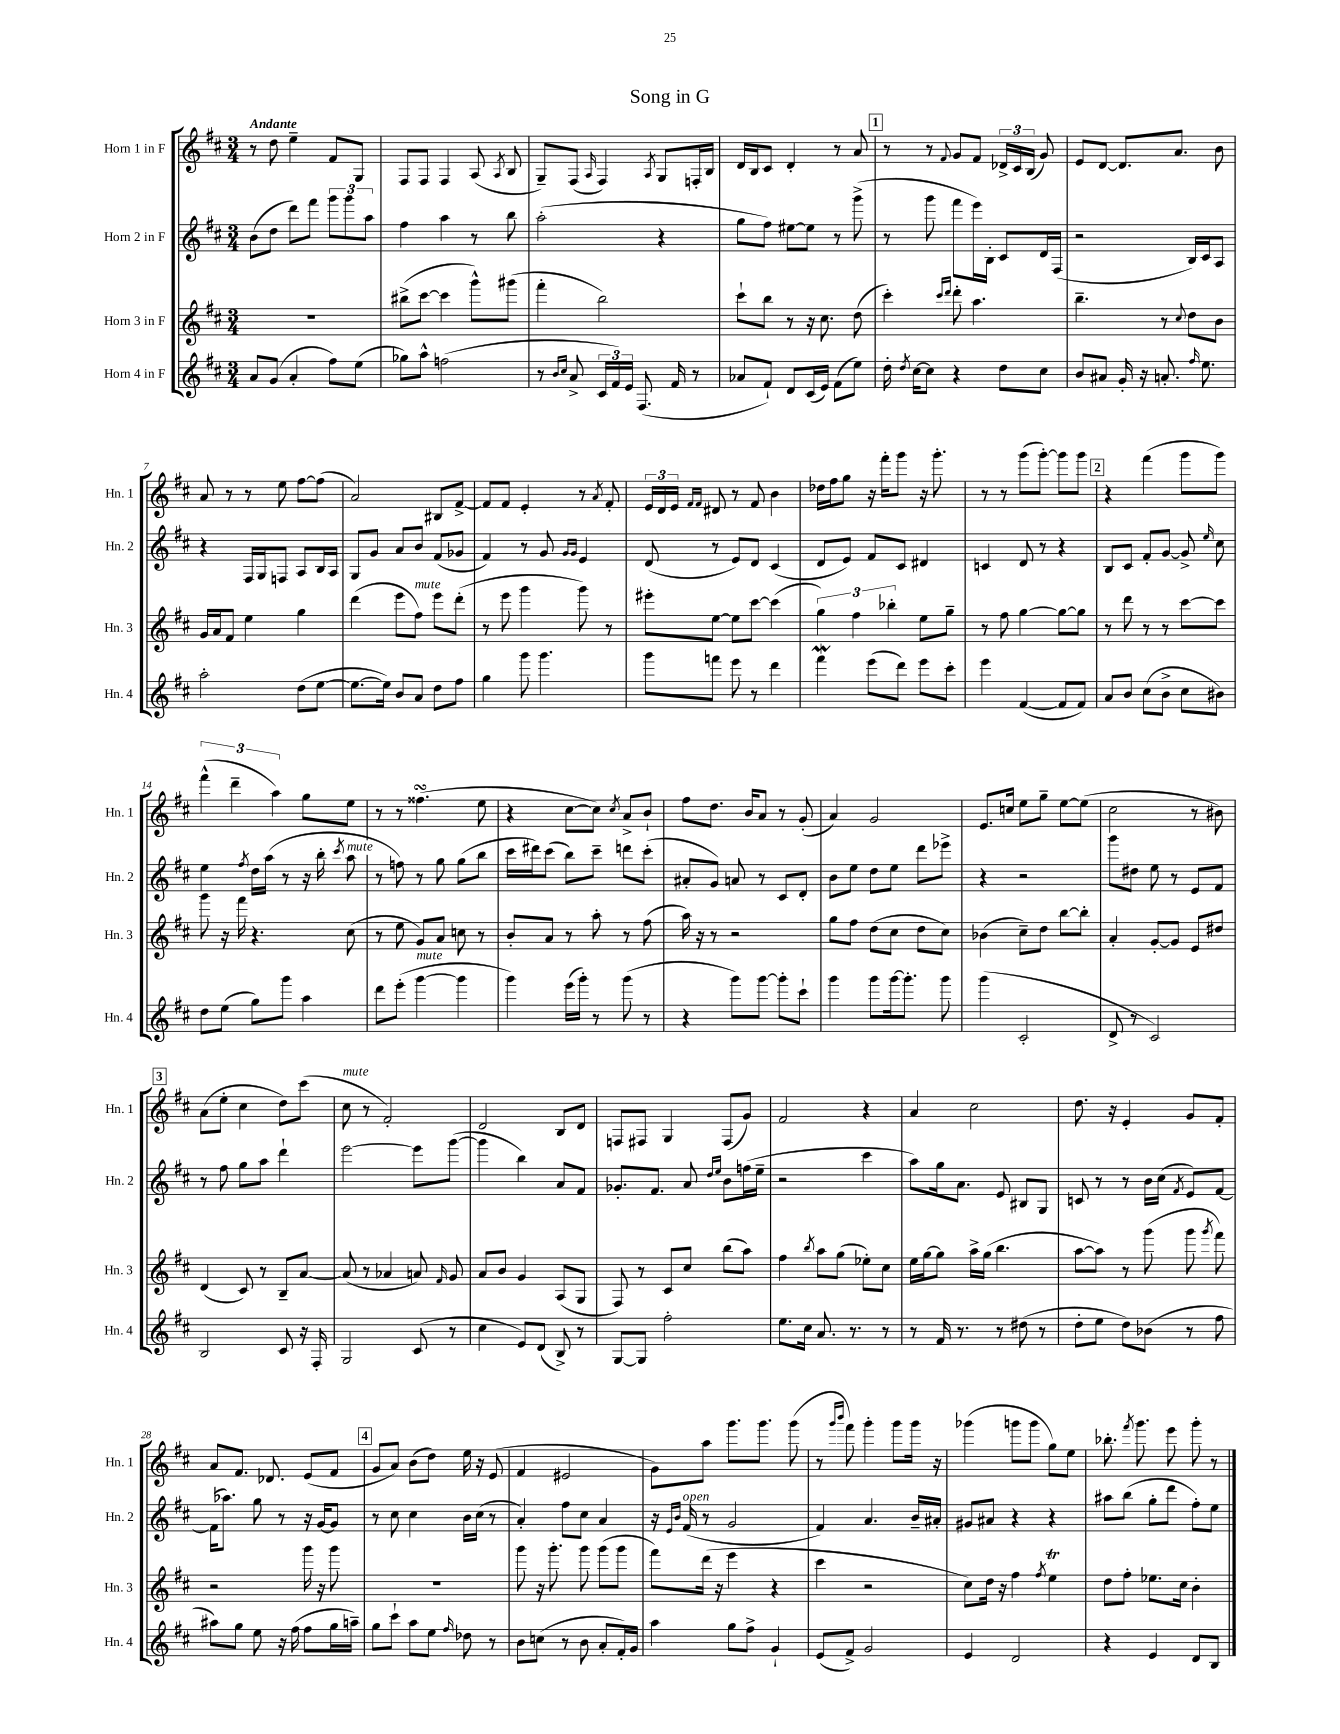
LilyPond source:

\header { title = "Song in G" }
<<
\new StaffGroup <<
\new Staff = "s0" \with { instrumentName = "Horn 1 in F" shortInstrumentName = "Hn. 1" } {
    \clef treble \key d \major \numericTimeSignature \time 3/4 \tempo "Andante"
    \autoBeamOff r8 d''8 e''4-- fis'8[ g8] |
    fis8[ fis8] fis4 a8( \acciaccatura { a8 } b8 |
    g8[--) fis8]( \grace { a16 } fis4) \acciaccatura { a8 } g8[ f16-. b16] |
    d'16[ b16 cis'8] d'4-. r8 a'8 |
    \mark \markup { \box "1" } r8 r8 \appoggiatura { fis'8 } g'8[ fis'8] \tuplet 3/2 { des'16[-> cis'16 b16]( } g'8) |
    e'8[ d'8]~ d'8.[ a'8.] b'8 |
    a'8 r8 r8 e''8 fis''8[~ fis''8]( |
    a'2) bis8[ fis'8]~-> |
    fis'8[ fis'8] e'4-. r8 \acciaccatura { a'8 } fis'8-. |
    \tuplet 3/2 { e'16[ d'16 e'16] } \grace { fis'16[ fis'16] } dis'8 r8 fis'8 b'4 |
    des''16[ fis''16 g''8] r16 fis'''16[-. g'''8] r16 g'''8.-. |
    r8 r8 g'''8[( g'''8]~-.) g'''8[ g'''8] |
    \mark \markup { \box "2" } r4 fis'''4( g'''8[ g'''8]) |
    \tuplet 3/2 { fis'''4-^( d'''4-- a''4) } g''8[ e''8] |
    r8 r8 fisis''4.\turn( e''8 |
    r4 cis''8[~ cis''8]) \acciaccatura { cis''8 } a'8[-> b'8]-! |
    fis''8[ d''8.] b'16[ a'8] r8 g'8-.( |
    a'4) g'2 |
    e'8.[ c''16] e''8[ g''8]-- e''8[~ e''8]( |
    cis''2 r8 bis'8) |
    \mark \markup { \box "3" } a'8[( e''8]-. cis''4 d''8[) cis'''8]( |
    cis''8^\markup { \italic "mute" } r8 fis'2-.) |
    d'2 b8[ d'8] |
    f8[ fis8] g4 fis8[( g'8]) |
    fis'2 r4 |
    a'4 cis''2 |
    d''8. r16 e'4-. g'8[ fis'8]-. |
    a'8[ fis'8.] des'8. e'8[( fis'8] |
    \mark \markup { \box "4" } g'8[ a'8]) b'8[( d''8]) e''16 r16 e'8( |
    fis'4 eis'2 |
    g'8[) a''8] g'''8.[ g'''8.] g'''8( |
    r8 \grace { g'''16[ b'''16] } fis'''8) g'''4-. g'''8[ g'''16] r16 |
    ges'''4( g'''8[ g'''8] g''8[) e''8] |
    bes''8.-. \acciaccatura { fis'''8 } g'''8. e'''8 g'''8-. r8 \bar "|." |
}
\new Staff = "s1" \with { instrumentName = "Horn 2 in F" shortInstrumentName = "Hn. 2" } {
    \clef treble \key d \major \numericTimeSignature \time 3/4
    \autoBeamOff b'8[( d''8] d'''8[) fis'''8] \tuplet 3/2 { g'''8[ g'''8 a''8] } |
    fis''4 a''4 r8 b''8 |
    a''2-.( r4 |
    g''8[ fis''8]) eis''8[~ eis''8] r8 g'''8->( |
    \mark \markup { \box "1" } r8 g'''8 fis'''8[ e'''16) b16]-. cis'8[ d'16 fis16]( |
    r2 b16[) cis'16 a8] |
    r4 fis16[ g16 f8] a8[ b16 a16] |
    g8[ g'8] a'8[ b'8] fis'8[( ges'8] |
    fis'4) r8 g'8 \grace { g'16[ g'16] } e'4 |
    d'8( r8 e'8[) d'8] cis'4( |
    d'8[ e'8]) fis'8[ cis'8] dis'4 |
    c'4 d'8 r8 r4 |
    \mark \markup { \box "2" } b8[ cis'8] fis'8[-. g'8]~ g'8-> \grace { e''16 } cis''8 |
    e''4 \acciaccatura { fis''8 } d''16[ a''16]( r8 r16 b''16-. \acciaccatura { cis'''8 } a''8^\markup { \italic "mute" } |
    r8 f''8) r8 g''8 g''8[( b''8] |
    cis'''16[ dis'''16) cis'''8]( b''8[) cis'''8]-- d'''8[ cis'''8]-.( |
    ais'8[-. g'8]) a'8 r8 cis'8[ d'8]-. |
    b'8[ e''8] d''8[ e''8] d'''8[ ees'''8]-> |
    r4 r2 |
    g'''8[ dis''8] e''8 r8 e'8[ fis'8] |
    \mark \markup { \box "3" } r8 fis''8 g''8[ a''8] d'''4-! |
    e'''2~ e'''8[ g'''8]~( |
    g'''4 b''4) a'8[ fis'8] |
    ges'8.[-. fis'8.] a'8 \grace { d''16[ e''16] } b'8[ f''16( e''16]-- |
    r2 cis'''4 |
    a''8[) g''16 a'8.] e'8 bis8[ g8] |
    c'8 r8 r8 b'16[ cis''16]( \acciaccatura { fis'8 } e'8[) fis'8]~ |
    fis'16[( aes''8.]) g''8 r8 r16 g'16[~ g'8] |
    \mark \markup { \box "4" } r8 cis''8 cis''4 b'16[ cis''16]( r8 |
    a'4-.) fis''8[ cis''8] a'4 |
    r16 \grace { e'16[ b'16] } fis'16^\markup { \italic "open" }( r8 g'2 |
    fis'4) a'4. b'16[-- ais'16]-. |
    gis'8[ ais'8] r4 r4 |
    ais''8[ b''8]( g''8[-. d'''8] fis''8[-.) e''8] \bar "|." |
}
\new Staff = "s2" \with { instrumentName = "Horn 3 in F" shortInstrumentName = "Hn. 3" } {
    \clef treble \key d \major \numericTimeSignature \time 3/4
    \autoBeamOff R2. |
    bis''8[->( cis'''8]~ cis'''4 g'''8[-^) gis'''8]( |
    fis'''4-. b''2) |
    cis'''8[-! b''8] r8 r16 cis''8. d''8( |
    \mark \markup { \box "1" } cis'''4-.) \grace { cis'''16[ d'''16] } d'''8-. a''4. |
    b''4.-- r8 \appoggiatura { cis''8 } d''8[ b'8] |
    g'16[ a'16 fis'8] e''4 g''4 |
    d'''4( e'''8[ fis''8]^\markup { \italic "mute" }) e'''8[ d'''8]-.( |
    r8 e'''8 g'''4 g'''8) r8 |
    eis'''8[-. e''8]~ e''8[ cis'''8]~ cis'''4( |
    \tuplet 3/2 { g''4) fis''4 bes''4-. } e''8[ g''8]-- |
    r8 fis''8 g''4~ g''8[~ g''8] |
    \mark \markup { \box "2" } r8 d'''8 r8 r8 cis'''8[~ cis'''8] |
    g'''8 r16 fis'''16 r4. cis''8( |
    r8 e''8 g'8[) a'8] c''8 r8 |
    b'8[-. a'8] r8 a''8-. r8 fis''8( |
    a''16) r16 r8 r2 |
    g''8[ fis''8] d''8[( cis''8] d''8[ cis''8]) |
    bes'4( cis''8[--) d''8] b''8[~ b''8]-. |
    a'4-. g'8[~-. g'8] e'8[ dis''8] |
    \mark \markup { \box "3" } d'4( cis'8) r8 b8[-- a'8]~ |
    a'8( r8 aes'4 a'8) \grace { fis'16 } g'8 |
    a'8[ b'8] g'4 a8[( g8] |
    fis8) r8 cis'8[ cis''8] b''8[( a''8]) |
    fis''4 \acciaccatura { b''8 } a''8[ g''8]( ees''8[-.) cis''8] |
    e''16[ g''16~ g''8] a''16[-> g''16]( b''4. |
    a''8[~ a''8]) r8 g'''8( g'''8 \acciaccatura { g'''8 } fis'''8) |
    r2 g'''16 r16 g'''8 |
    \mark \markup { \box "4" } R2. |
    g'''8 r16 g'''8.-. g'''8 g'''8[( g'''8] |
    fis'''8[) d'''16]( r16 e'''4 r4 |
    cis'''4 r2 |
    cis''8[) d''16] r16 fis''4 \acciaccatura { fis''8 } e''4\trill |
    d''8[ fis''8]-. ees''8.[ cis''16] b'4-. \bar "|." |
}
\new Staff = "s3" \with { instrumentName = "Horn 4 in F" shortInstrumentName = "Hn. 4" } {
    \clef treble \key d \major \numericTimeSignature \time 3/4
    \autoBeamOff a'8[ g'8]( a'4-. fis''8[) e''8]( |
    ges''8[) a''8]-^ f''2( |
    r8 \grace { b'16[ cis''16] } a'8-> \tuplet 3/2 { cis'16[ fis'16) e'16] } fis8.( fis'16 r8 |
    aes'8[ fis'8]-!) d'8[ cis'16( e'16]) fis'8[( e''8]) |
    \mark \markup { \box "1" } d''16-. \acciaccatura { d''8 } cis''16[~ cis''8] r4 d''8[ cis''8] |
    b'8[ ais'8] g'16-. r16 a'8.-. \grace { fis''16 } e''8. |
    a''2-. d''8[( e''8]~ |
    e''8.[~ e''16]) b'8[ a'8] d''8[ fis''8] |
    g''4 g'''8 g'''4. |
    g'''8[ f'''8] e'''8 r8 d'''4 |
    fis'''4\mordent e'''8[( d'''8]) e'''8[ cis'''8]-. |
    e'''4 fis'4~( fis'8[ fis'8]) |
    \mark \markup { \box "2" } a'8[ b'8] cis''8[( b'8]-> cis''8[ bis'8]) |
    d''8[ e''8]( g''8[) g'''8] a''4 |
    d'''8[ e'''8]-.( g'''4~^\markup { \italic "mute" } g'''4 |
    g'''4) e'''16[( g'''16]-.) r8 g'''8( r8 |
    r4 g'''8[) g'''8]~ g'''8[-. cis'''8]-! |
    g'''4 g'''8[ g'''16~ g'''8.]-. g'''8 |
    g'''4( cis'2-. |
    d'8-> r8 cis'2) |
    \mark \markup { \box "3" } b2 cis'8 r16 fis16-. |
    g2 cis'8( r8 |
    cis''4 e'8[) d'8]( b8->) r8 |
    g8[~ g8] fis''2-. |
    e''8.[ cis''16] a'8. r8. r8 |
    r8 fis'16 r8. r8 dis''8( r8 |
    d''8[-. e''8] d''8[) bes'8]( r8 fis''8 |
    ais''8[) g''8] e''8 r16 fis''16( fis''8[ g''16 a''16]--) |
    \mark \markup { \box "4" } g''8[ cis'''8]-! a''8[ e''8] \grace { fis''16 } des''8 r8 |
    b'8[ c''8]( r8 b'8 a'8[-. fis'16-.) g'16] |
    a''4 g''8[ fis''8]-> g'4-! |
    e'8[( fis'8]->) g'2 |
    e'4 d'2 |
    r4 e'4 d'8[ b8] \bar "|." |
}
>>
>>
